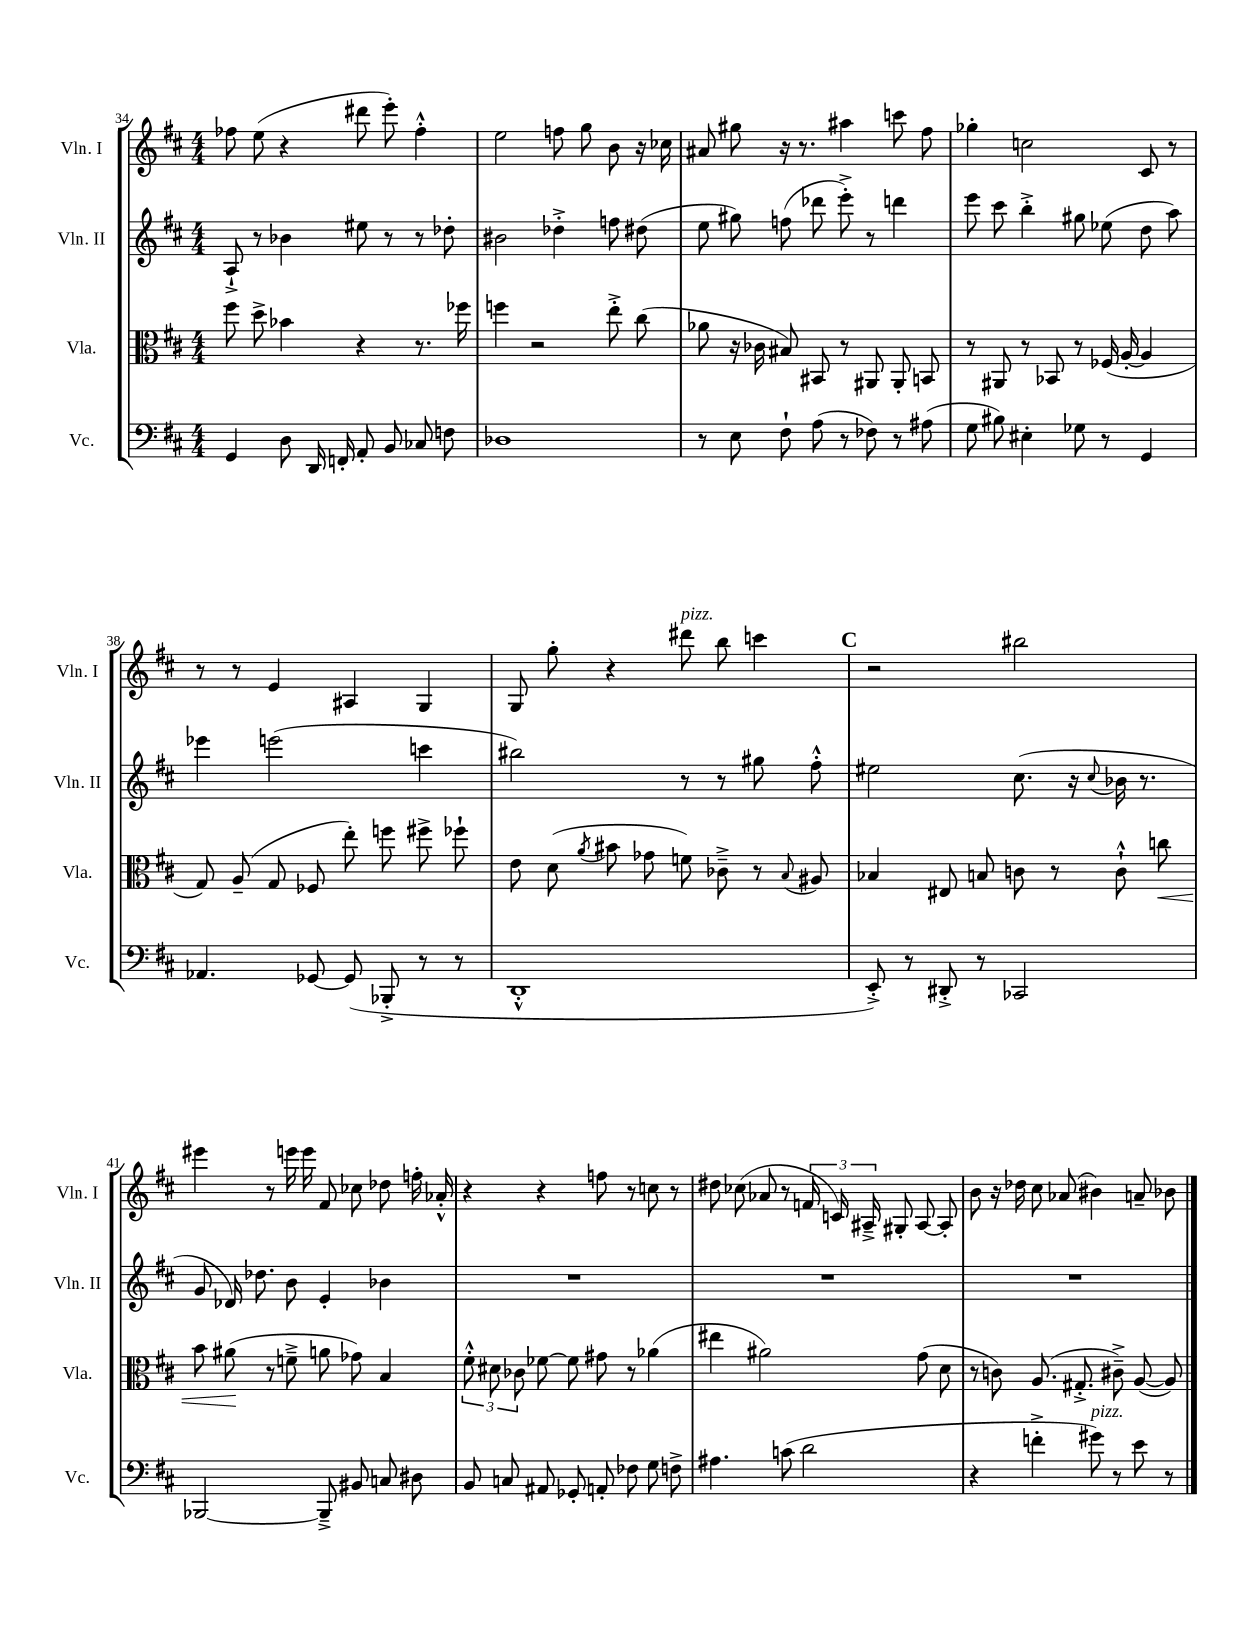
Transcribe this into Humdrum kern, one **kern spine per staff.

**kern	**kern	**kern	**kern
*staff4	*staff3	*staff2	*staff1
*clefF4	*clefC3	*clefG2	*clefG2
*k[f#c#]	*k[f#c#]	*k[f#c#]	*k[f#c#]
*M4/4	*M4/4	*M4/4	*M4/4
4GG/	8ff#\	8A`^/	8ff-\
.	8dd^\	8r	(8ee\
8D\	4b-\	4b-\	4r
16DD/	.	.	.
16FF'/	.	.	.
8AA'/	4r	8ee#\	8ddd#\
8BB/	.	8r	8eee'\)
8C-/	8.r	8r	4ff-'^^\
8F\	.	8dd-'\	.
.	16ff-\	.	.
=	=	=	=
1D-	4ff\	2b#\	2ee\
.	2r	.	.
.	.	4dd-'^\	8ff\
.	.	.	8gg\
.	8ee'^\	8ff\	8b\
.	(8cc#\	(8dd#\	16r
.	.	.	16cc-\
=	=	=	=
8r	8a-\	8ee\	8a#/
8E\	16r	8gg#\)	8gg#\
.	16c-\	.	.
8F#`\	8B#/)	(8ff\	16r
.	.	.	8.r
(8A\	8BB#/	8ddd-\	.
8r	8r	8eee'^\)	4aa#\
8F-\)	8AA#/	8r	.
8r	8AA#'/	4ddd\	8ccc\
(8A#\	8BB/	.	8ff#\
=	=	=	=
8G\	8r	8eee\	4gg-'\
8B#\)	8AA#/	8ccc#\	.
4E#'\	8r	4bb'^\	2cc\
.	8BB-/	.	.
8G-\	8r	8gg#\	.
8r	(16F-/	(8ee-\	.
.	[16A'/	.	.
4GG/	4A/]	8dd\	8c#/
.	.	8aa\)	8r
=	=	=	=
4.AA-/	8G/)	4eee-\	8r
.	(8A~/	.	8r
.	8G/	(2eee\	4e/
[8GG-/	8F-/	.	.
(8GG-/]	8ee'\)	.	4A#/
8BBB-'^/	8ff\	.	.
8r	8ff#^\	4ccc\	4G/
8r	8ff-`\	.	.
=	=	=	=
1DD'^^	8e\	2bb#\)	8G/
.	(8d\	.	8gg'\
.	8qa/	.	.
.	8b#\	.	4r
.	8g-\	.	.
.	8f\)	8r	8ddd#\
.	8c-~^\	8r	8bb\
.	8r	8gg#\	4ccc\
.	8qqB/	.	.
.	8A#/	8ff#'^^\	.
=	=	=	=
8EE'^/)	4B-/	2ee#\	2r
8r	.	.	.
8DD#'^/	8E#/	.	.
8r	8B/	.	.
2CC-/	8c\	(8.cc#\	2bb#\
.	8r	.	.
.	.	16r	.
.	.	8qqcc#/	.
.	8c`^^\	16b-\	.
.	.	8.r	.
.	8cc\	.	.
=	=	=	=
[2BBB-/	8b\	8g/	4eee#\
.	(8a#\	16d-/)	.
.	.	8.dd-\	.
.	8r	.	8r
.	8f~^\	8b\	16eee\
.	.	.	16eee\
8BBB-~^/]	8a\	4e'/	8f#/
8BB#/	8g-\)	.	8cc-\
8C/	4B/	4b-\	8dd-\
8D#\	.	.	16ff'\
.	.	.	16a-'^^/
=	=	=	=
8BB/	12f#'^^\	1r	4r
.	12d#\	.	.
8C/	.	.	.
.	12c-\	.	.
8AA#/	[8f-\	.	4r
8GG-'/	8f-\]	.	.
8AA'/	8g#\	.	8ff\
8F-\	8r	.	8r
8G\	(4a-\	.	8cc\
8F^\	.	.	8r
=	=	=	=
4.A#\	4ee#\	1r	8dd#\
.	.	.	(8cc-\
.	2a#\)	.	8a-/
(8c\	.	.	8r
2d\	.	.	24f/
.	.	.	24c/)
.	.	.	24A#~^/
.	.	.	8G#'/
.	(8g\	.	[8A#/
.	8d\	.	8A#'/]
=	=	=	=
4r	8r	1r	8b\
.	8c\)	.	16r
.	.	.	16dd-\
4f'^\	(8.A/	.	8cc#\
.	.	.	(8a-/
.	8.G#'^/	.	.
8g#\)	.	.	4b#\)
8r	8c#~^\)	.	.
8e\	([8A/	.	8a~/
8r	8A/])	.	8b-\
==	==	==	==
*-	*-	*-	*-
